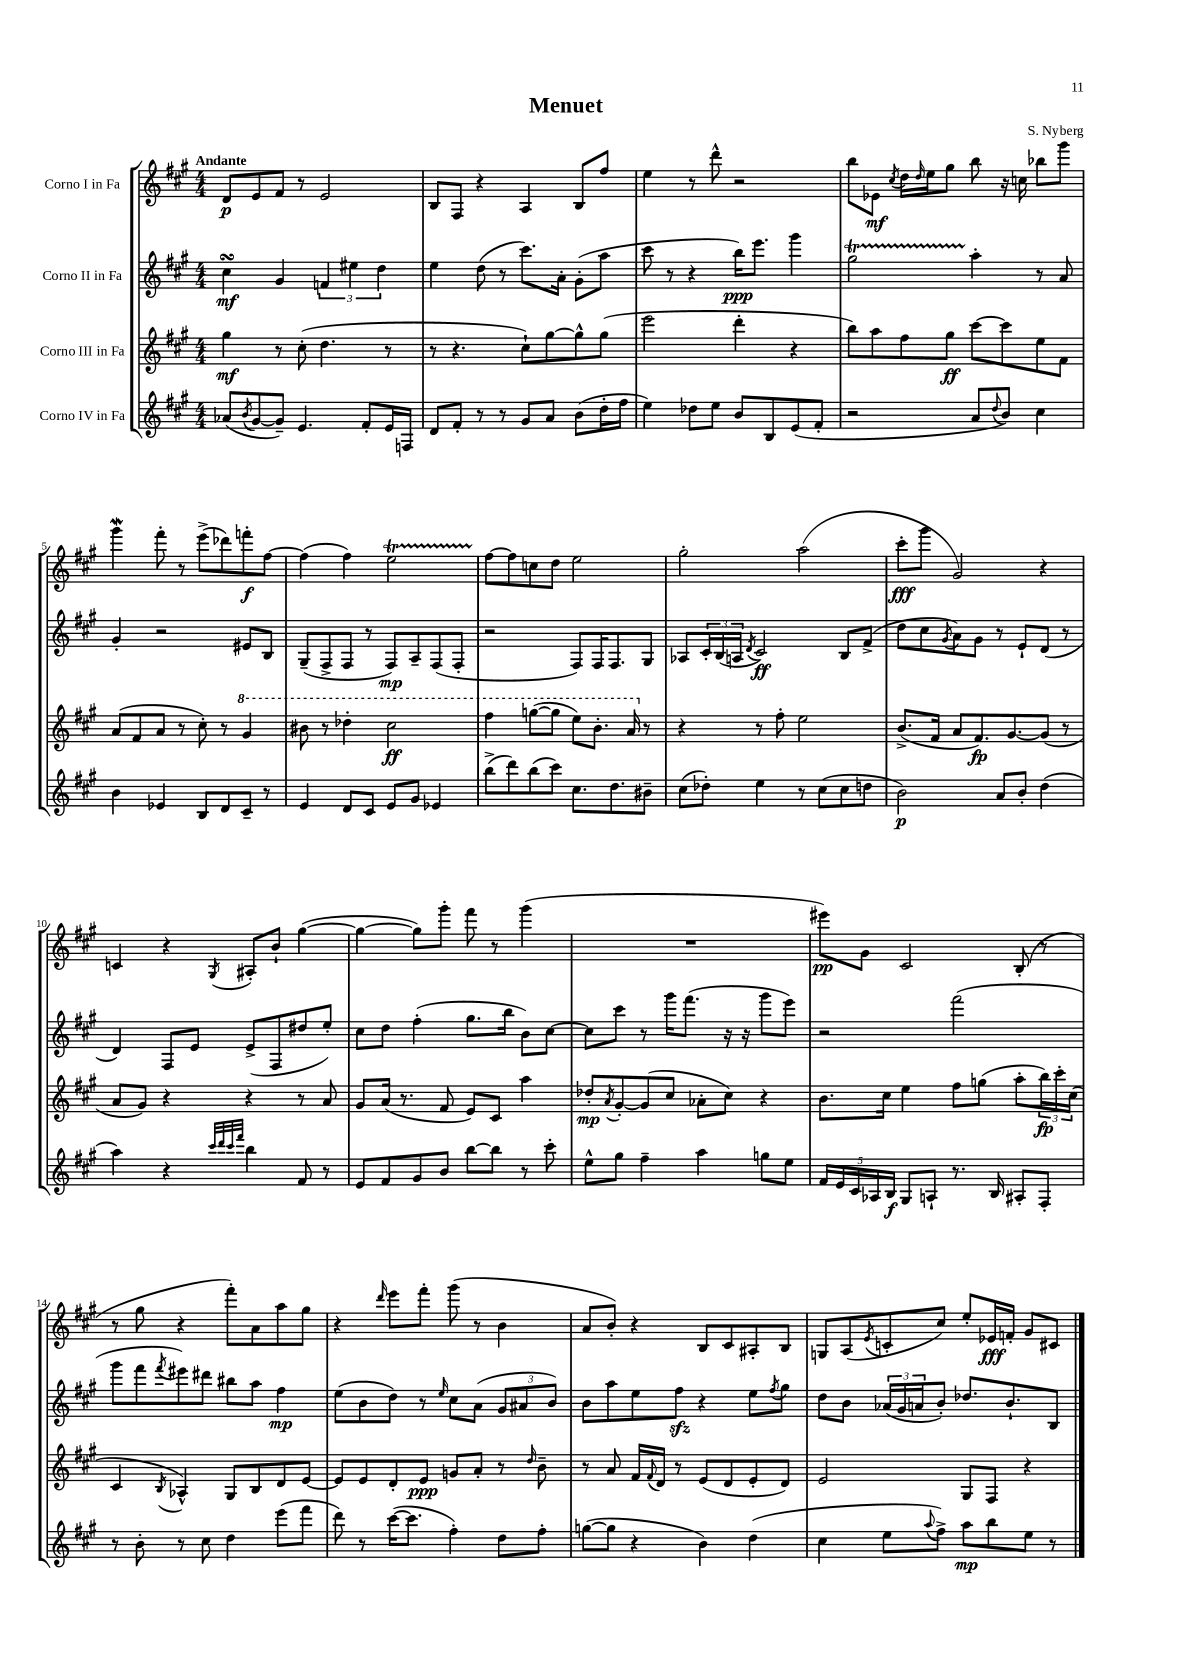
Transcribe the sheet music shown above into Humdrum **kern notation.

**kern	**kern	**kern	**kern
*staff4	*staff3	*staff2	*staff1
*clefG2	*clefG2	*clefG2	*clefG2
*k[f#c#g#]	*k[f#c#g#]	*k[f#c#g#]	*k[f#c#g#]
*M4/4	*M4/4	*M4/4	*M4/4
(8a-	4gg#	4cc#	8d
8qb	.	.	.
[8g#	.	.	8e
8g#~])	8r	4g#	8f#
4.e	(8cc#'	.	8r
.	4.dd	6f	2e
.	.	6ee#	.
8f#'	.	.	.
.	.	6dd	.
16e	8r	.	.
16F	.	.	.
=	=	=	=
8d	8r	4ee	8B
8f#'	4.r	.	8F#
8r	.	(8dd	4r
8r	.	8r	.
8g#	8cc#`)	8.ccc#)	4A
8a	[8gg#	.	.
.	.	16a'	.
(8b	8gg#^^]	(8g#'	8B
16dd'	(8gg#	8aa	8ff#
16ff#	.	.	.
=	=	=	=
4ee)	2eee	8ccc#	4ee
.	.	8r	.
8dd-	.	4r	8r
8ee	.	.	8ddd^^
8b	4ddd'	16bb)	2r
.	.	8.eee	.
8B	.	.	.
(8e	4r	4ggg#	.
8f#'	.	.	.
=	=	=	=
2r	8bb)	2gg#	8bb
.	8aa	.	8e-
.	.	.	8qcc#
.	8ff#	.	16dd
.	.	.	16qqdd
.	.	.	16ee
.	8gg#	.	8gg#
8a	[8ccc#	4aa'	8bb
8qqdd	.	.	.
8b)	8ccc#]	.	16r
.	.	.	16cc
4cc#	8ee	8r	8bb-
.	8f#	8a	8ggg#
=	=	=	=
4b	(8a	4g#'	4ggg#
.	8f#	.	.
4e-	8a	2r	8fff#'
.	8r	.	8r
8B	8cc#')	.	(8eee^
8d	8r	.	8ddd-)
8c#~	4gg#	8e#	8fff'
8r	.	8B	[8ff#
=	=	=	=
4e	8bb#	(8G#~	(4ff#]
.	8r	8F#^	.
8d	4ddd-'	8F#	4ff#)
8c#	.	8r	.
8e	2ccc#	8F#)	2ee
8g#	.	8A~	.
4e-	.	(8F#	.
.	.	8F#'	.
=	=	=	=
(8bb^	4fff#	2r	[8ff#
8ddd)	.	.	8ff#]
(8bb	([8ggg	.	8cc
8ccc#)	8ggg]	.	8dd
8.cc#	8eee)	8F#)	2ee
.	8.bb'	16F#	.
8.dd	.	8.F#	.
.	16aa	.	.
8b#~	8r	8G#	.
=	=	=	=
(8cc#	4r	8A-	2gg#'
8dd-')	.	24c#'	.
.	.	(24B	.
.	.	24A	.
.	.	8qd	.
4ee	8r	2c#)	.
.	8ff#'	.	.
8r	2ee	.	(2aa
(8cc#	.	.	.
8cc#	.	8B	.
8dd	.	(8f#^	.
=	=	=	=
2b)	(8.b^	8dd	8ccc#'
.	.	8cc#	8ggg#
.	16f#	.	.
.	.	8qg#	.
.	8a	8a)	2g#)
.	8.f#)	8g#	.
8a	.	8r	.
.	[8.g#	.	.
8b'	.	8e`	.
(4dd	(8g#]	(8d	4r
.	8r	8r	.
=	=	=	=
4aa)	8a	4d)	4c
.	8g#)	.	.
4r	4r	8F#	4r
.	.	8e	.
32qqccc#	.	.	.
32qqddd	.	.	.
32qqccc#	.	.	.
32qqfff#	.	.	8qG#
4bb	4r	(8e^	8A#'
.	.	8F#	8b`
8f#	8r	8dd#	([4gg#
8r	8a	8ee')	.
=	=	=	=
8e	8g#	8cc#	4gg#_
8f#	(16a	8dd	.
.	8.r	.	.
8g#	.	(4ff#'	8gg#])
8b	8f#	.	8ggg#'
[8bb	8e)	8.gg#	8fff#
8bb]	8c#	.	8r
.	.	16bb	.
8r	4aa	8b)	(4ggg#
8ccc#'	.	[8cc#	.
=	=	=	=
8ee^^	8dd-'	8cc#]	1r
.	8qa	.	.
8gg#	[8g#'	8ccc#	.
4ff#~	(8g#]	8r	.
.	8cc#	16ggg#	.
.	.	(8.fff#	.
4aa	8a-'	.	.
.	8cc#)	16r	.
.	.	16r	.
8gg	4r	8ggg#	.
8ee	.	8eee)	.
=	=	=	=
20f#	8.b	2r	8eee#)
20e	.	.	.
20c#	.	.	.
.	.	.	8g#
20A-	.	.	.
.	16cc#	.	.
20B	.	.	.
8G#	4ee	.	2c#
8A`	.	.	.
8.r	8ff#	(2fff#	.
.	(8gg	.	.
16B	.	.	.
8A#'	8aa'	.	(8B'
8F#'	24bb)	.	8r
.	24ccc#'	.	.
.	(24cc#	.	.
=	=	=	=
8r	4c#	8ggg#	8r
8b'	.	8fff#	8gg#
.	8qB	8qfff#	.
8r	4A-^^)	8eee#)	4r
8cc#	.	8ddd#	.
4dd	8G#	8bb#	8fff#')
.	8B	8aa	8a
(8eee	8d	4ff#	8aa
8fff#	[8e	.	8gg#
=	=	=	=
8ddd)	8e]	(8ee	4r
8r	8e	8b	.
.	.	.	16qqddd
([16ccc#	8d'	8dd)	8eee
8.ccc#]	.	.	.
.	8e	8r	8fff#'
.	.	16qqee	.
4ff#')	8g	8cc#	(8ggg#
.	8a'	(8a	8r
8dd	8r	12g#	4b
.	.	12a#	.
.	16qqdd	.	.
8ff#'	8b~	.	.
.	.	12b)	.
=	=	=	=
([8gg	8r	8b	8a
8gg]	8a	8aa	8b')
4r	16f#	8ee	4r
.	8qqf#	.	.
.	16d	.	.
.	8r	8ff#	.
4b)	(8e	4r	8B
.	8d	.	8c#
(4dd	8e'	8ee	8A#'
.	.	8qff#	.
.	8d)	8gg#	8B
=	=	=	=
4cc#	2e	8dd	8G
.	.	8b	(8A
.	.	.	8qe
8ee	.	(24a-	8c'
.	.	24g#	.
.	.	24a	.
8qqaa	.	.	.
8ff#^)	.	8b')	8cc#)
8aa	8G#	8.dd-	8ee'
8bb	8F#	.	16e-
.	.	8.b`	16f'
8ee	4r	.	8g#
8r	.	8B	8c#
==	==	==	==
*-	*-	*-	*-
